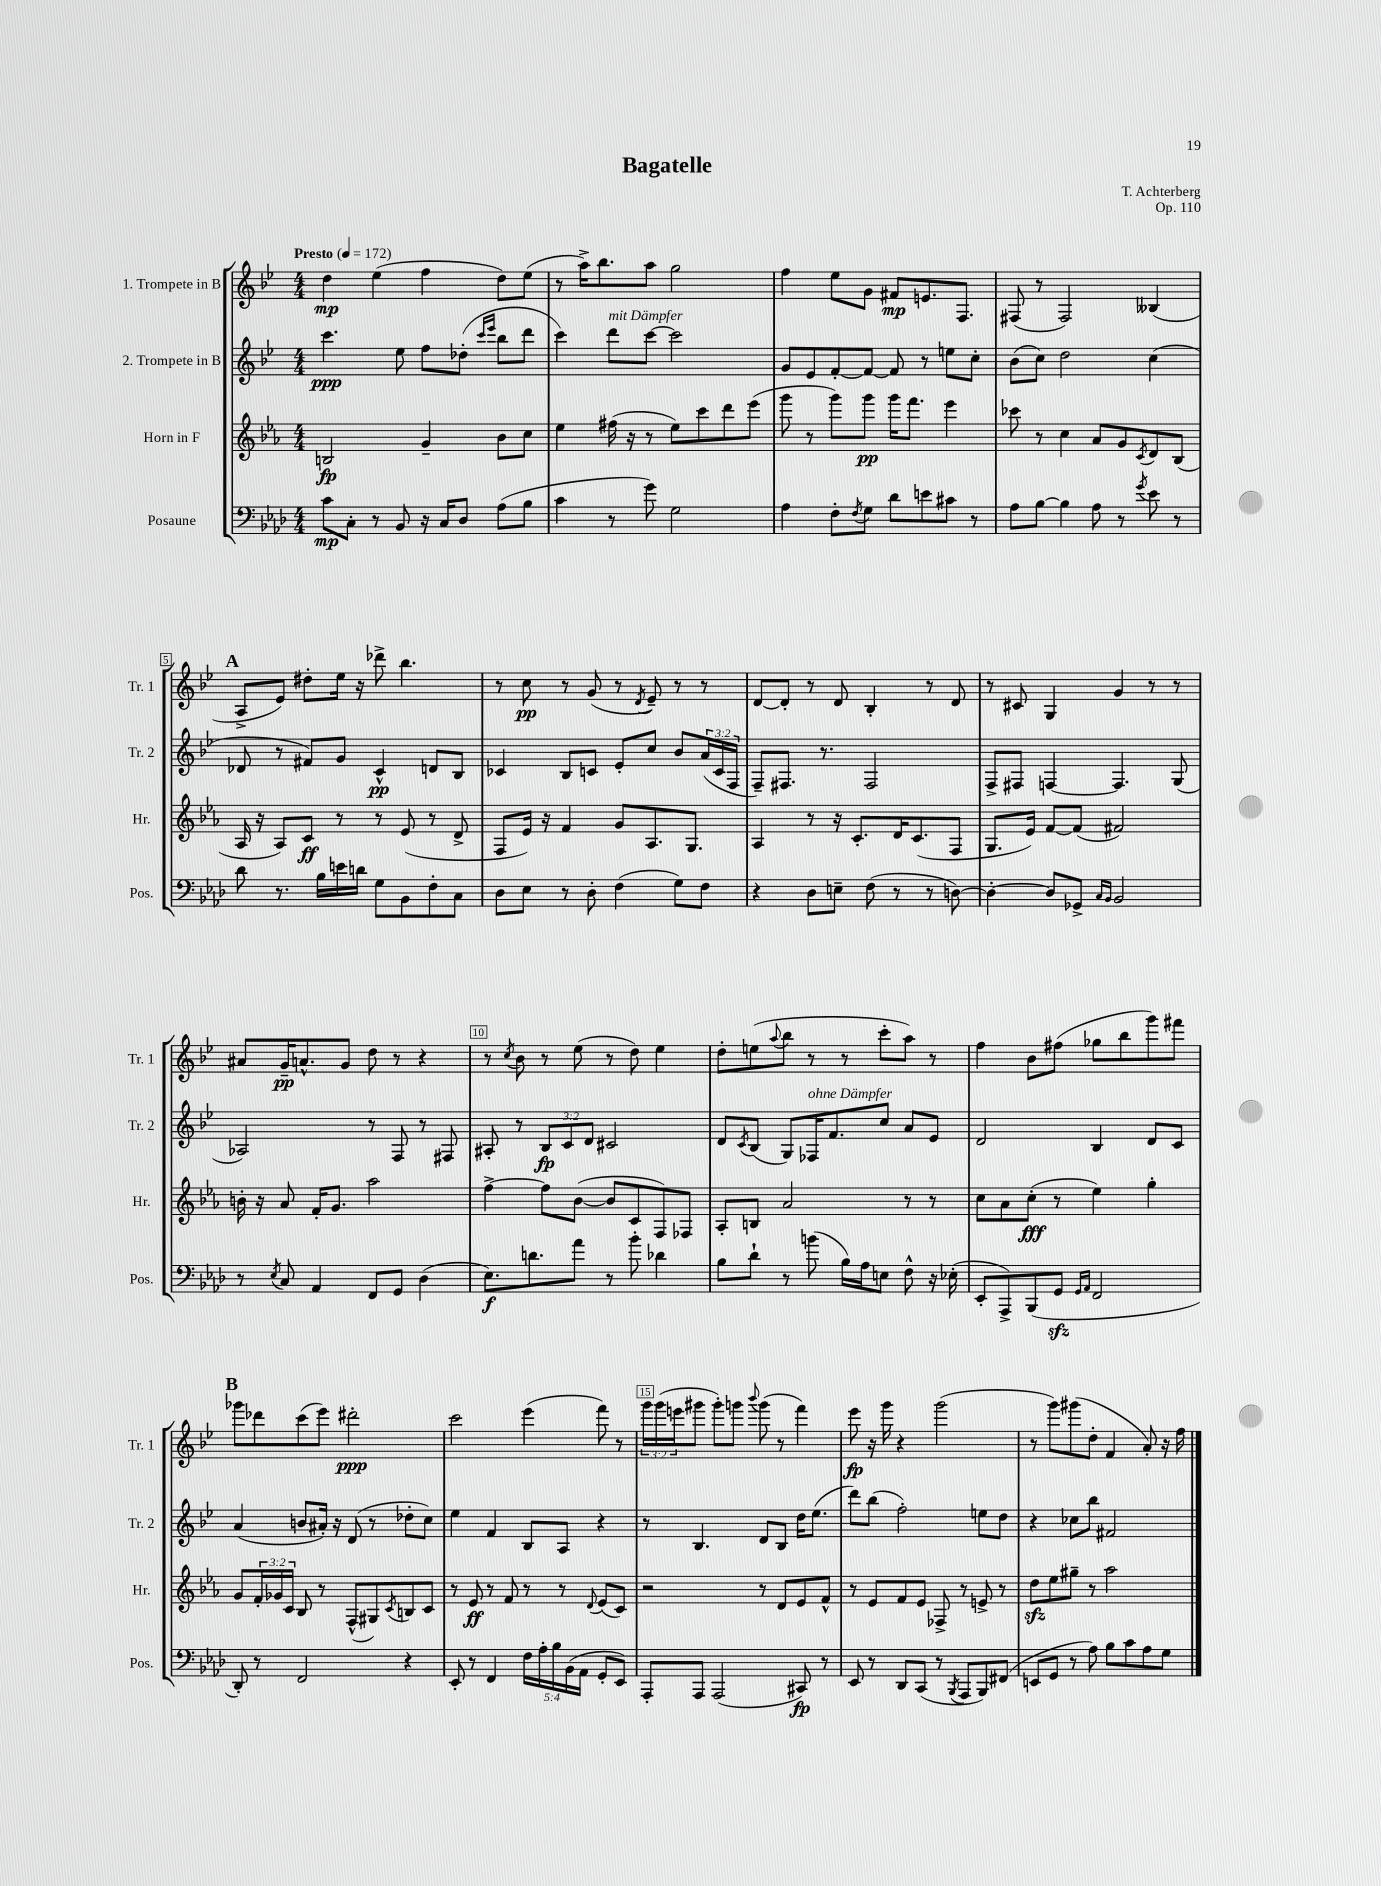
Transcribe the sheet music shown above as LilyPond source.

\header { title = "Bagatelle" composer = "T. Achterberg" opus = "Op. 110" }
<<
\new StaffGroup <<
\new Staff = "s0" \with { instrumentName = "1. Trompete in B" shortInstrumentName = "Tr. 1" } {
    \clef treble \key bes \major \numericTimeSignature \time 4/4 \override Staff.TupletNumber.text = #tuplet-number::calc-fraction-text \tempo "Presto" 4 = 172
    d''4\mp ees''4( f''4 d''8) ees''8( |
    r8 a''16->) bes''8. a''8 g''2 |
    f''4 ees''8 g'8 fis'8\mp e'8. f8. |
    fis8( r8 fis2) beses4( |
    \mark \markup { \bold "A" } a8-> ees'8) dis''8-. ees''16 r16 des'''8-> bes''4. |
    r8 c''8\pp r8 g'8( r8 \acciaccatura { d'8 } ees'8--) r8 r8 |
    d'8~ d'8-. r8 d'8 bes4-. r8 d'8 |
    r8 cis'8 g4 g'4 r8 r8 |
    ais'8 g'16--\pp a'8.-^ g'8 d''8 r8 r4 |
    r8 \acciaccatura { c''8 } bes'8 r8 ees''8( r8 d''8) ees''4 |
    d''8-. e''8( \appoggiatura { a''8 } bes''8 r8 r8 c'''8-. a''8) r8 |
    f''4 bes'8 fis''8( ges''8 bes''8 g'''8) fis'''8 |
    \mark \markup { \bold "B" } ges'''8 des'''8 c'''8( ees'''8) dis'''2-.\ppp |
    c'''2 ees'''4( f'''8) r8 |
    \tuplet 3/2 { g'''16 g'''16( e'''16 } gis'''8 gis'''8-.) g'''8 \appoggiatura { bes'''8 } g'''8( r8 f'''4) |
    ees'''8\fp r16 g'''16 r4 g'''2( |
    r8 g'''8) gis'''8( d''8-. f'4 a'8-.) r16 f''16 \bar "|." |
}
\new Staff = "s1" \with { instrumentName = "2. Trompete in B" shortInstrumentName = "Tr. 2" } {
    \clef treble \key bes \major \numericTimeSignature \time 4/4 \override Staff.TupletNumber.text = #tuplet-number::calc-fraction-text
    c'''4.\ppp ees''8 f''8 des''8-.( \grace { c'''16 ees'''16 } bes''8 d'''8 |
    c'''4) d'''8^\markup { \italic "mit Dämpfer" } c'''8~ c'''2 |
    g'8 ees'8 f'8~-. f'8~ f'8 r8 e''8 c''8-. |
    bes'8( c''8) d''2 c''4( |
    \mark \markup { \bold "A" } des'8 r8 fis'8) g'8 c'4-^\pp d'8 bes8 |
    ces'4 bes8 c'8 ees'8-. c''8 bes'8 \tuplet 3/2 { a'16( c'16 f16 } |
    f8--) fis8. r8. fis2 |
    f8-> fis8 f4~ f4. g8( |
    aes2) r8 f8 r8 fis8 |
    ais8-. r8 \tuplet 3/2 { bes8\fp c'8 d'8 } cis'2 |
    d'8 \acciaccatura { c'8 } bes8( g8) fes16^\markup { \italic "ohne Dämpfer" } f'8. c''8 a'8 ees'8 |
    d'2 bes4 d'8 c'8 |
    \mark \markup { \bold "B" } a'4( b'8 ais'16-.) r16 d'8( r8 des''8-. c''8) |
    ees''4 f'4 bes8 a8 r4 |
    r8 bes4. d'8 bes8 d''16 ees''8.( |
    d'''8) bes''8( f''2-.) e''8 d''8 |
    r4 ces''8 bes''8 fis'2 \bar "|." |
}
\new Staff = "s2" \with { instrumentName = "Horn in F" shortInstrumentName = "Hr." } {
    \clef treble \key ees \major \numericTimeSignature \time 4/4 \override Staff.TupletNumber.text = #tuplet-number::calc-fraction-text
    b2\fp g'4-- bes'8 c''8 |
    ees''4 fis''16( r16 r8 ees''8) c'''8 d'''8 ees'''8( |
    g'''8 r8 g'''8) g'''8\pp g'''16 f'''8. ees'''4 |
    ces'''8 r8 c''4 aes'8 g'8 \acciaccatura { c'8 } d'8 bes8( |
    \mark \markup { \bold "A" } aes16 r16 aes8) c'8\ff r8 r8 ees'8( r8 d'8-> |
    f8 ees'16) r16 f'4 g'8 aes8. g8. |
    aes4 r8 r16 c'8.-. d'16 c'8.( f8 |
    g8. ees'16) f'8~ f'8( fis'2) |
    b'16-. r16 aes'8 f'16-. g'8. aes''2 |
    f''4~-> f''8 bes'8~( bes'8 c'8 f8) fes8 |
    aes8-. b8 aes'2 r8 r8 |
    c''8 aes'8 c''8-.\fff( r8 ees''4) g''4-. |
    \mark \markup { \bold "B" } g'8 \tuplet 3/2 { f'16-. ges'16 c'16 } bes8 r8 f8-^( gis8) \acciaccatura { c'8 } b8 c'8 |
    r8 ees'8\ff r8 f'8 r8 r8 \appoggiatura { d'8 } ees'8( c'8) |
    r2 r8 d'8 ees'8 f'8-^ |
    r8 ees'8 f'8 ees'8 fes8-> r8 e'8-> r8 |
    d''8\sfz ees''8 gis''8-- r8 aes''2 \bar "|." |
}
\new Staff = "s3" \with { instrumentName = "Posaune" shortInstrumentName = "Pos." } {
    \clef bass \key aes \major \numericTimeSignature \time 4/4 \override Staff.TupletNumber.text = #tuplet-number::calc-fraction-text
    c'8\mp c8-. r8 bes,8 r16 c16 des8 aes8( bes8 |
    c'4 r8 g'8) g2 |
    aes4 f8-. \acciaccatura { f8 } g8 des'8 e'8 cis'8 r8 |
    aes8 bes8~ bes4 aes8 r8 \acciaccatura { g'8 } ees'8 r8 |
    \mark \markup { \bold "A" } des'8 r8. bes16 e'16 d'16 g8 bes,8 f8-. c8 |
    des8 ees8 r8 des8-. f4( g8) f8 |
    r4 des8 e8-- f8( r8 r8 d8~) |
    d4~-. d8 ges,8-> \grace { c16 bes,16 } bes,2 |
    r8 \acciaccatura { ees8 } c8 aes,4 f,8 g,8 des4( |
    ees8.\f) d'8. aes'8 r8 bes'8-. des'4 |
    bes8 des'8-! r8 b'8( bes16) aes16 e8 f8-^ r16 ees16-.( |
    ees,8-. aes,,8->) bes,,8( g,8\sfz \grace { g,16 aes,16 } f,2 |
    \mark \markup { \bold "B" } des,8-.) r8 f,2 r4 |
    ees,8-. r8 f,4 \tuplet 5/4 { f16 aes16-. bes16 bes,16( aes,16 } g,8-. ees,8) |
    aes,,8-. aes,,8 aes,,2( cis,8\fp) r8 |
    ees,8 r8 des,8 c,8( r8 \acciaccatura { bes,,8 } aes,,8 bes,,8) fis,8( |
    e,8 g,8 r8 aes8) bes8 c'8 aes8 g8 \bar "|." |
}
>>
>>
\layout { \context { \Score \override BarNumber.break-visibility = ##(#f #t #t) barNumberVisibility = #(every-nth-bar-number-visible 5) \override BarNumber.stencil = #(make-stencil-boxer 0.1 0.3 ly:text-interface::print) } }
